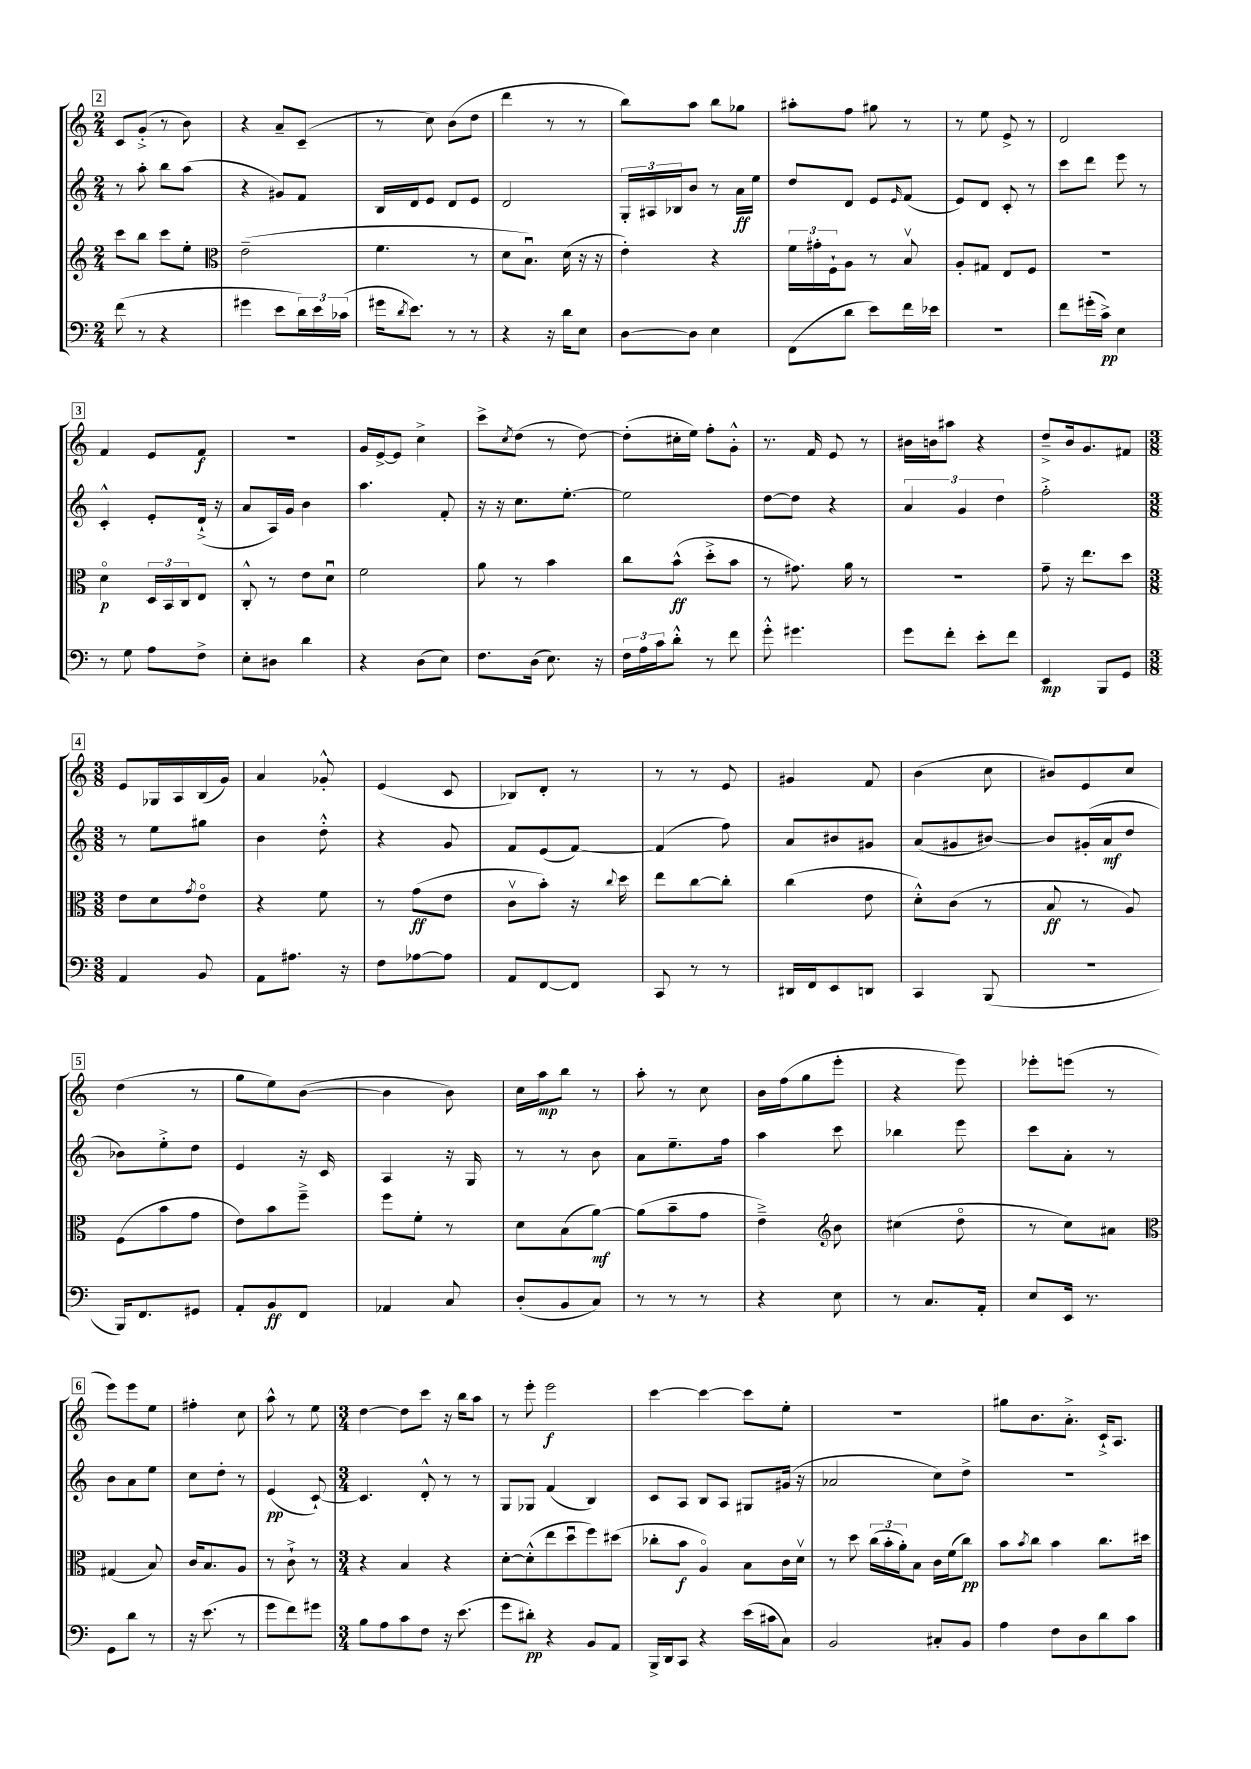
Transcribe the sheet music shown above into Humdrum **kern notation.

**kern	**kern	**kern	**kern
*staff4	*staff3	*staff2	*staff1
*clefF4	*clefG2	*clefG2	*clefG2
*k[]	*k[]	*k[]	*k[]
*M2/4	*M2/4	*M2/4	*M2/4
(8f	8ccc	8r	8c
8r	8bb	8aa'	(8g'^
4r	8ccc	8bb	8r
.	8ee'	(8aa	8b)
=	=	=	=
*	*clefC3	*	*
4g#	(2e~	4r	4r
8e	.	8g#)	8a~
24d)	.	8f	(8c~
24e	.	.	.
(24c-	.	.	.
=	=	=	=
16g#	4.f	16B	8r
8qd	.	.	.
8.e)	.	16d	.
.	.	8e	8cc)
8r	.	8d	(8b
8r	8r	8e	8dd
=	=	=	=
4r	8d	2d	4ddd
.	8.Bu)	.	.
16r	.	.	8r
16d	(16d	.	.
8E	16r	.	8r
.	16r	.	.
=	=	=	=
[8D	4e')	24G'	8bb)
.	.	24A#	.
.	.	24B-	.
8D]	.	8b	8aa
4E	4r	8r	8bb
.	.	16a	8gg-
.	.	16ee	.
=	=	=	=
(8FF	24f	8dd	8aa#'
.	24g#'	.	.
.	24F`	.	.
8d	8A	8d	8ff
8e)	8r	8e	8gg#
.	.	16qqe	.
16f	8Bv	(8f	8r
16e-	.	.	.
=	=	=	=
2r	8A'	8e)	8r
.	8G#	8d	8ee
.	8E	8c'	8e^
.	8F	8r	8r
=	=	=	=
8f	2r	8ccc	2d
(16g#'	.	8ddd	.
16c^)	.	.	.
4E	.	8eee	.
.	.	8r	.
=	=	=	=
8r	4do	4c'^^	4f
8G	.	.	.
8A	24D	8e'	8e
.	24BB	.	.
.	24C	.	.
8F^	8E	(16d`^	8f
.	.	16r	.
=	=	=	=
8E'	8C'^^	8a	2r
8D#	8r	16A)	.
.	.	16g	.
4d	8e	4b	.
.	8du	.	.
=	=	=	=
4r	2f	4.aa	16g
.	.	.	[16e^
.	.	.	8e]
(8D	.	.	4cc^
8E)	.	8f'	.
=	=	=	=
8.F	8a	16r	8ccc^
.	.	16r	.
.	.	.	8qcc
.	8r	8.cc	(8dd
(16D	.	.	.
8.E)	4b	.	8r
.	.	[8.ee'	.
.	.	.	[8dd)
16r	.	.	.
=	=	=	=
24F	8cc	2ee]	(8dd']
24A	.	.	.
24c	.	.	.
8d'^^	(8b^^	.	16cc#'
.	.	.	16ee)
8r	8dd'^	.	8ff'
8f	8b	.	8g'^^
=	=	=	=
8g'^^	8r	[8dd	8.r
4.g#	8.g#)	8dd]	.
.	.	.	16f
.	.	4r	8e
.	16a	.	.
.	8r	.	8r
=	=	=	=
8g	2r	6a	16b#
.	.	.	16b
8f'	.	.	8aa#
.	.	6g	.
8e'	.	.	4r
.	.	6dd	.
8f	.	.	.
=	=	=	=
4EE	8g~	2ff'^	8dd~^
.	16r	.	16b
.	8.ee	.	8.g
8BBB	.	.	.
8GG	8dd	.	8f#
=	=	=	=
*M3/8	*M3/8	*M3/8	*M3/8
4AA	8e	8r	8e
.	8d	8ee	16G-
.	.	.	16A
.	8qg	.	.
8BB	8eo	8gg#	(16B
.	.	.	16g)
=	=	=	=
8AA	4r	4b	4a
8.A#	.	.	.
.	8f	8dd'^^	8g-'^^
16r	.	.	.
=	=	=	=
8F	8r	4r	(4e
[8A-	(8g	.	.
8A-]	8e	8g	8c
=	=	=	=
8AA	8cv	8f	8B-)
[8FF	8b')	(8e	8d'
8FF]	16r	[8f)	8r
.	8qqcc	.	.
.	16dd	.	.
=	=	=	=
8CC	8ee	(4f]	8r
8r	[8cc	.	8r
8r	8cc']	8ff)	8e
=	=	=	=
16DD#	(4cc	8a	4g#
16FF	.	.	.
8EE	.	8b#	.
8DD	8e	8g#	8f
=	=	=	=
4CC	8d'^^)	(8a	(4b
.	(8c	8g#	.
(8BBB	8r	[8b#)	8cc
=	=	=	=
4.r	8B	8b#]	8b#)
.	8r	(16g#'	8e
.	.	16a	.
.	8A)	8dd	8cc
=	=	=	=
16BBB)	(8F	8b-)	(4dd
8.FF	.	.	.
.	8b	8ee'^	.
8GG#	8g	8dd	8r
=	=	=	=
8AA'	8e)	4e	8gg
8BB	8b	.	8ee)
8FF	8ff~^	16r	([8b
.	.	16c	.
=	=	=	=
4AA-	8ff	4A	4b]
.	8f'	.	.
8C	8r	16r	8b)
.	.	16G	.
=	=	=	=
(8D'	8d	8r	16cc
.	.	.	16aa
8BB	(8B	8r	8bb
8C)	[8a)	8b	8r
=	=	=	=
8r	(8a]	8a	8aa'
8r	8b~	8.ee~	8r
8r	8g	.	8cc
.	.	16ff	.
=	=	=	=
4r	4e~^)	4aa	16b
.	.	.	(16ff
.	.	.	8gg
*	*clefG2	*	*
8E	8b	8ccc	8eee'
=	=	=	=
8r	(4cc#	4bb-	4r
8.C	.	.	.
.	8ddo	8eee	8eee)
16AA'	.	.	.
=	=	=	=
8E	8r	8ccc	8eee-'
16EE	8cc)	8a'	(8eee
8.r	.	.	.
.	8a#	8r	8r
=	=	=	=
*	*clefC3	*	*
8GG	(4G#	8b	8eee)
8d	.	8a	8eee
8r	8B)	8ee	8ee
=	=	=	=
16r	16c	8cc	4ff#'
(8.e	8.B	.	.
.	.	8dd'	.
8r	8A	8r	8cc
=	=	=	=
8g	8r	(4e	8aa^^
8f)	8c`^	.	8r
8g#	8r	[8c`)	8ee
=	=	=	=
*M3/4	*M3/4	*M3/4	*M3/4
8B	4r	4.c]	[4dd
8A	.	.	.
8c	4B	.	8dd]
8F	.	8d'^^	8ccc
16r	4r	8r	16r
(8.e	.	.	16bb
.	.	8r	8aa
=	=	=	=
8g	[8d'	8G	8r
8d#')	(8d'^^]	8G-	8eee'
4r	8ee	(4f	2eee
.	8ddu	.	.
8BB	8ff)	4B)	.
8AA	(8dd#	.	.
=	=	=	=
16BBB^	8cc-'	8c	[4ccc
16DD	.	.	.
8CC	8b	8A	.
4r	4Ao)	8B	4ccc_
.	.	8A	.
(16e	8B	8G#	8ccc]
16c#	.	.	.
8C)	16c	(16g#	8ee'
.	16dv	16r	.
=	=	=	=
2BB	8r	2a-	2.r
.	8dd	.	.
.	(24cc	.	.
.	24b'	.	.
.	24a')	.	.
.	8B	.	.
8C#'	16c	8cc)	.
.	(16f	.	.
8BB	8cc)	8dd^	.
=	=	=	=
4A	8b	2.r	8gg#
.	8qb	.	.
.	8cc	.	8.b
8F	4b	.	.
.	.	.	8.a'^
8D	.	.	.
8d	8.cc	.	16c`^
.	.	.	8.A
8c	.	.	.
.	16dd#	.	.
==	==	==	==
*-	*-	*-	*-
